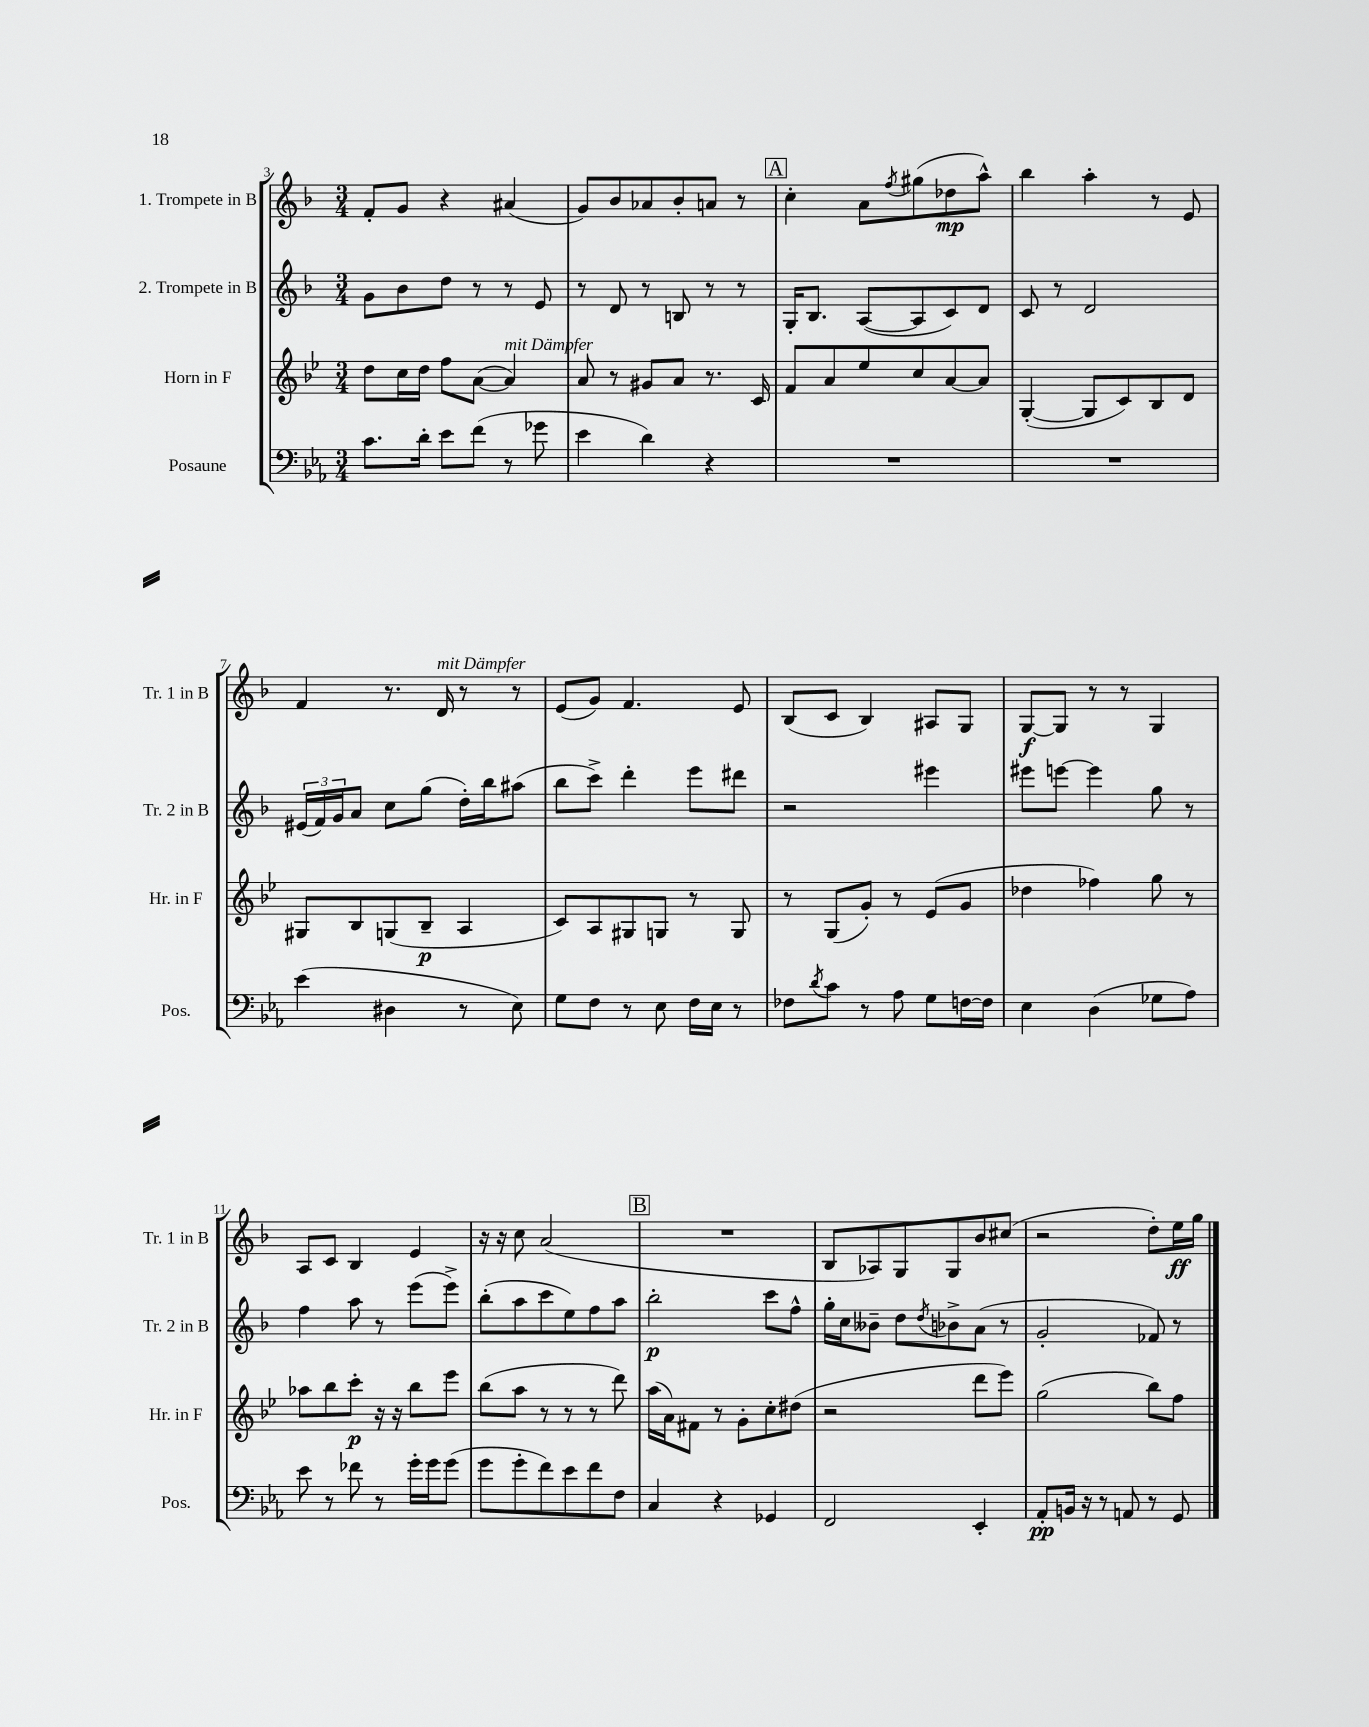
<<
\new StaffGroup <<
\new Staff = "s0" \with { instrumentName = "1. Trompete in B" shortInstrumentName = "Tr. 1 in B" } {
    \clef treble \key f \major \numericTimeSignature \time 3/4
    f'8-. g'8 r4 ais'4( |
    g'8) bes'8 aes'8 bes'8-. a'8 r8 |
    \mark \markup { \box "A" } c''4-. a'8 \acciaccatura { f''8 } gis''8( des''8\mp a''8-^) |
    bes''4 a''4-. r8 e'8 |
    f'4 r8. d'16^\markup { \italic "mit Dämpfer" } r8 r8 |
    e'8( g'8) f'4. e'8 |
    bes8( c'8 bes4) ais8 g8 |
    g8~\f g8 r8 r8 g4 |
    a8 c'8 bes4 e'4 |
    r16 r16 c''8 a'2( |
    \mark \markup { \box "B" } R2. |
    bes8 aes8) g8 g8 bes'8 cis''8( |
    r2 d''8-.) e''16\ff g''16 \bar "|." |
}
\new Staff = "s1" \with { instrumentName = "2. Trompete in B" shortInstrumentName = "Tr. 2 in B" } {
    \clef treble \key f \major \numericTimeSignature \time 3/4
    g'8 bes'8 d''8 r8 r8 e'8 |
    r8 d'8 r8 b8 r8 r8 |
    \mark \markup { \box "A" } g16-. bes8. a8~( a8 c'8) d'8 |
    c'8 r8 d'2 |
    \tuplet 3/2 { eis'16( f'16) g'16 } a'8 c''8 g''8( d''16-.) bes''16 ais''8( |
    bes''8 c'''8->) d'''4-. e'''8 dis'''8 |
    r2 eis'''4 |
    eis'''8 e'''8~ e'''4 g''8 r8 |
    f''4 a''8 r8 e'''8( e'''8->) |
    bes''8-.( a''8 c'''8 e''8) f''8 a''8 |
    \mark \markup { \box "B" } bes''2-.\p c'''8 f''8-^ |
    g''16-. c''16 beses'8-- d''8 \acciaccatura { d''8 } bes'8-> a'8( r8 |
    g'2-. fes'8) r8 \bar "|." |
}
\new Staff = "s2" \with { instrumentName = "Horn in F" shortInstrumentName = "Hr. in F" } {
    \clef treble \key bes \major \numericTimeSignature \time 3/4
    d''8 c''16 d''16 f''8 a'8~( a'4^\markup { \italic "mit Dämpfer" }) |
    a'8 r8 gis'8 a'8 r8. c'16 |
    \mark \markup { \box "A" } f'8 a'8 ees''8 c''8 a'8~ a'8 |
    g4~-.( g8 c'8) bes8 d'8 |
    gis8 bes8 g8( bes8--\p a4 |
    c'8) a8 gis8 g8 r8 g8 |
    r8 g8( g'8-.) r8 ees'8( g'8 |
    des''4 fes''4) g''8 r8 |
    aes''8 bes''8 c'''8-.\p r16 r16 bes''8 ees'''8 |
    bes''8( a''8 r8 r8 r8 d'''8) |
    \mark \markup { \box "B" } a''16( a'16) fis'8 r8 g'8-. c''8-. dis''8( |
    r2 d'''8 ees'''8) |
    g''2( bes''8) f''8 \bar "|." |
}
\new Staff = "s3" \with { instrumentName = "Posaune" shortInstrumentName = "Pos." } {
    \clef bass \key ees \major \numericTimeSignature \time 3/4
    c'8. d'16-. ees'8 f'8( r8 ges'8 |
    ees'4 d'4) r4 |
    \mark \markup { \box "A" } R2. |
    R2. |
    ees'4( dis4 r8 ees8) |
    g8 f8 r8 ees8 f16 ees16 r8 |
    fes8 \acciaccatura { d'8 } c'8 r8 aes8 g8 f16~ f16 |
    ees4 d4( ges8 aes8) |
    ees'8 r8 fes'8 r8 g'16-. g'16 g'8( |
    g'8 g'8-. f'8) ees'8 f'8 f8 |
    \mark \markup { \box "B" } c4 r4 ges,4 |
    f,2 ees,4-. |
    aes,8-.\pp b,16 r16 r8 a,8 r8 g,8 \bar "|." |
}
>>
>>
\layout { \context { \Score currentBarNumber = #3 } }
